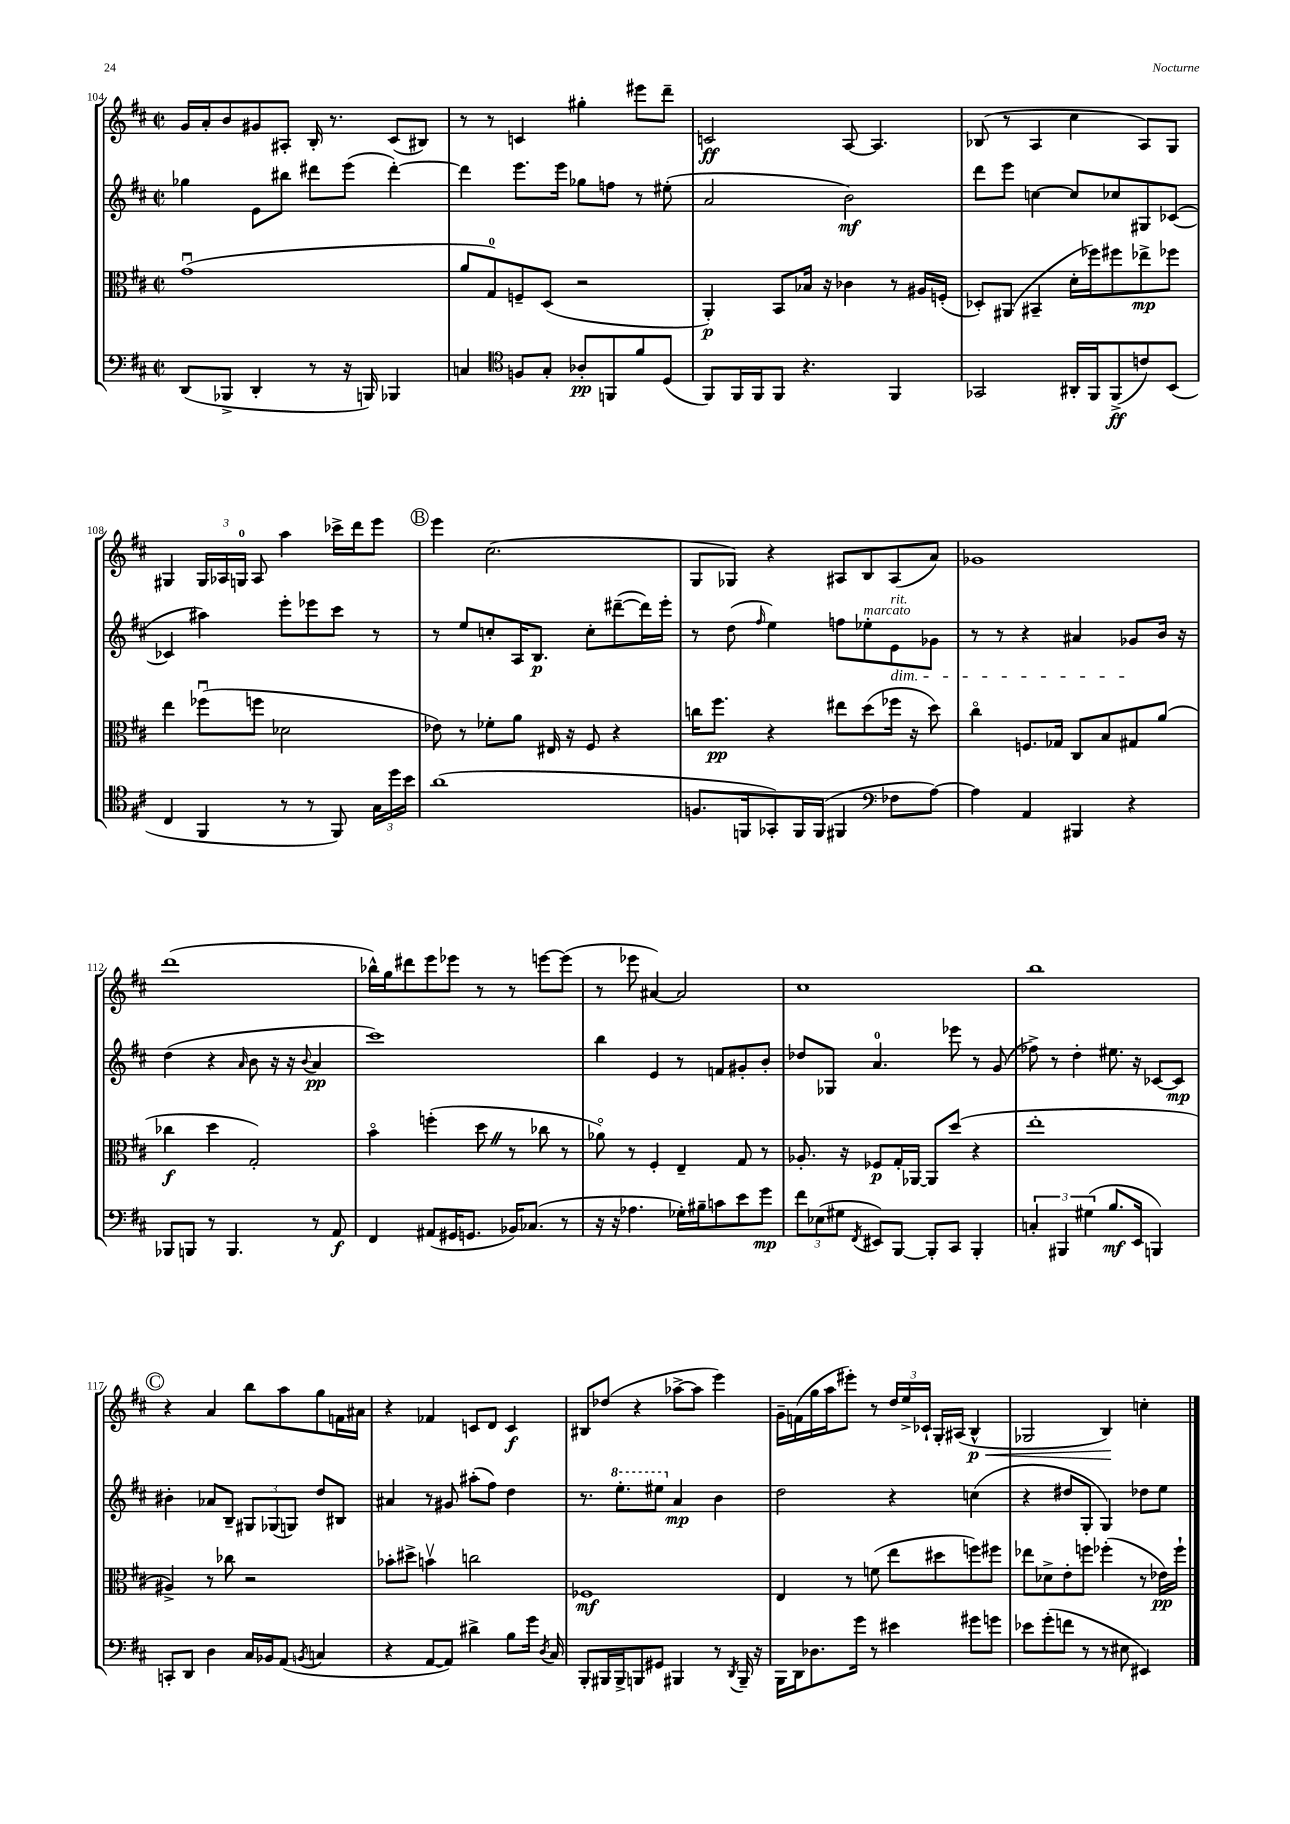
<<
\new StaffGroup <<
\new Staff = "s0" {
    \clef treble \key d \major \defaultTimeSignature \time 2/2
    \autoBeamOff g'16[ a'16-. b'8 gis'8 ais8]-. b16-. r8. cis'8[( bis8]) |
    r8 r8 c'4 gis''4-. eis'''8[ d'''8]-- |
    c'2\ff a8~ a4. |
    bes8( r8 a4 cis''4 a8[) g8] |
    gis4 \tuplet 3/2 { gis16[ aes16 g16]-0 } aes8 a''4 ces'''16[-> d'''16 e'''8] |
    \mark \markup { \circle "B" } e'''4 cis''2.( |
    g8[ ges8]) r4 ais8[ b8 ais8( a'8]) |
    ges'1 |
    d'''1( |
    bes''16[-^) g''16 dis'''8 e'''8 ees'''8] r8 r8 e'''8[~ e'''8]( |
    r8 ees'''8 ais'4~) ais'2 |
    cis''1 |
    b''1 |
    \mark \markup { \circle "C" } r4 a'4 b''8[ a''8 g''8 f'16 ais'16] |
    r4 fes'4 c'8[ d'8] c'4\f |
    bis8[ des''8]( r4 aes''8[~-> aes''8] e'''4) |
    g'16[-- f'16( g''16 a''16 eis'''8]-.) r8 \tuplet 3/2 { d''16[ e''16-> ces'16]-! } g16[-. ais16]( b4-^\p\< |
    ges2 b4\!) c''4-. \bar "|." |
}
\new Staff = "s1" {
    \clef treble \key d \major \defaultTimeSignature \time 2/2
    \autoBeamOff ges''4 e'8[ bis''8] dis'''8[ e'''8]( dis'''4~-.) |
    dis'''4 e'''8.[ e'''16] ges''8[ f''8] r8 eis''8-.( |
    a'2 b'2\mf) |
    d'''8[ e'''8] c''4~ c''8[ ces''8 gis8 ces'8]~( |
    ces'4 ais''4) e'''8[-. ees'''8 cis'''8] r8 |
    \mark \markup { \circle "B" } r8 e''8[ c''8-. a16 b8.]\p c''8[-. dis'''8~--( dis'''16) e'''16]-. |
    r8 d''8( \grace { fis''16 } e''4) f''8[ ees''8-.^\markup { \italic "marcato" } e'8\dim^\markup { \italic "rit." } ges'8] |
    r8 r8 r4 ais'4 ges'8[\! b'16] r16 |
    d''4( r4 \grace { a'16 } b'8 r16 r16 \appoggiatura { b'8 } a'4\pp |
    cis'''1) |
    b''4 e'4 r8 f'8[ gis'8-. b'8]-. |
    des''8[ ges8] a'4.-0 ees'''8 r8 g'8( |
    fes''8->) r8 d''4-. eis''8. r16 ces'8[~ ces'8]\mp |
    \mark \markup { \circle "C" } bis'4-. aes'8[ b8]-- \tuplet 3/2 { gis8[ ges8( g8]) } d''8[ bis8] |
    ais'4 r8 gis'8 ais''8[-.( fis''8]) d''4 |
    r8. \ottava #1 e'''8.[-. eis'''8] \ottava #0 a'4\mp b'4 |
    d''2 r4 c''4( |
    r4 dis''8[ g8]-. g4) des''8[ e''8] \bar "|." |
}
\new Staff = "s2" {
    \clef alto \key d \major \defaultTimeSignature \time 2/2
    \autoBeamOff g'1\downbow( |
    a'8[ g8-0) f8-- d8]( r2 |
    a,4-.\p) b,8[ bes16] r16 ces'4 r8 ais16[ f16]-.( |
    des8[-.) ais,8]( bis,4-- d'16[-. fes''16) fis''8 ees''8->\mp fes''8] |
    e''4 fes''8[\downbow( f''8] des'2 |
    \mark \markup { \circle "B" } ees'8) r8 fes'8[-. a'8] eis16 r16 fis8 r4 |
    c''16[ fis''8.]\pp r4 eis''8[ d''8( fes''16] r16 d''8) |
    cis''4\flageolet f8.[ ges16] cis8[ b8 gis8 a'8]( |
    ces''4\f d''4 g2-.) |
    b'4\flageolet f''4-.( d''8 \once \override BreathingSign.text = \markup { \musicglyph "scripts.caesura.straight" } \breathe r8 ces''8 r8 |
    aes'8\flageolet) r8 fis4-. e4-- g8 r8 |
    aes8.-. r16 fes8[\p g16-. aes,16]~ aes,8[ d''8]( r4 |
    e''1-. |
    \mark \markup { \circle "C" } ais4->) r8 ces''8 r2 |
    bes'8[-. dis''8]-> b'4\upbow c''2 |
    fes1\mf |
    e4 r8 f'8( e''8[ dis''8 f''8) fis''8] |
    ees''8[ des'8-> e'8-. f''8] fes''4-.( r8 ees'16[\pp) fes''16]-! \bar "|." |
}
\new Staff = "s3" {
    \clef bass \key d \major \defaultTimeSignature \time 2/2
    \autoBeamOff d,8[( bes,,8]-> d,4-. r8 r16 b,,16) bes,,4 |
    c4 \clef tenor f8[ g8]-. aes8[-.\pp f,8 fis'8 d8]( |
    fis,8[) fis,16 fis,16 fis,8] r4. fis,4 |
    ges,2 ais,16[-. fis,16 fis,8->\ff( c'8) b,8]( |
    cis4 fis,4 r8 r8 fis,8) \tuplet 3/2 { g16[ d''16 b'16] } |
    \mark \markup { \circle "B" } a'1( |
    f8.[ f,16 ges,8-.) f,16 f,16]( fis,4 \clef bass fes8[ a8]~) |
    a4 a,4 bis,,4 r4 |
    bes,,8[ b,,8] r8 b,,4. r8 a,8\f |
    fis,4 ais,8[( gis,16 g,8.] bes,16[) ces8.]( r8 |
    r16 r16 aes4. ges16[-.) bis16-- c'8 e'8 g'8]\mp |
    \tuplet 3/2 { fis'8[ ees8( gis8] } \acciaccatura { fis,8 } eis,8[) b,,8]~ b,,8[-. cis,8] b,,4-. |
    \tuplet 3/2 { c4-. bis,,4 gis4( } b8.[\mf e,16] b,,4) |
    \mark \markup { \circle "C" } c,8[-. d,8] d4 cis16[ bes,16 a,8]( \acciaccatura { b,8 } c4 |
    r4 a,8[~ a,8]) dis'4-> b8[ g'16] \acciaccatura { d8 } cis16 |
    b,,8[-. bis,,16 bis,,16-> b,,8 gis,8] bis,,4 r8 \acciaccatura { d,8 } bis,,16-- r16 |
    b,,16[ d,16 des8. g'16] r8 eis'4 gis'8[ g'8] |
    ees'8[ g'8-.( f'8] r8 r8 eis8 eis,4) \bar "|." |
}
>>
>>
\layout { \context { \Score currentBarNumber = #104 } }
